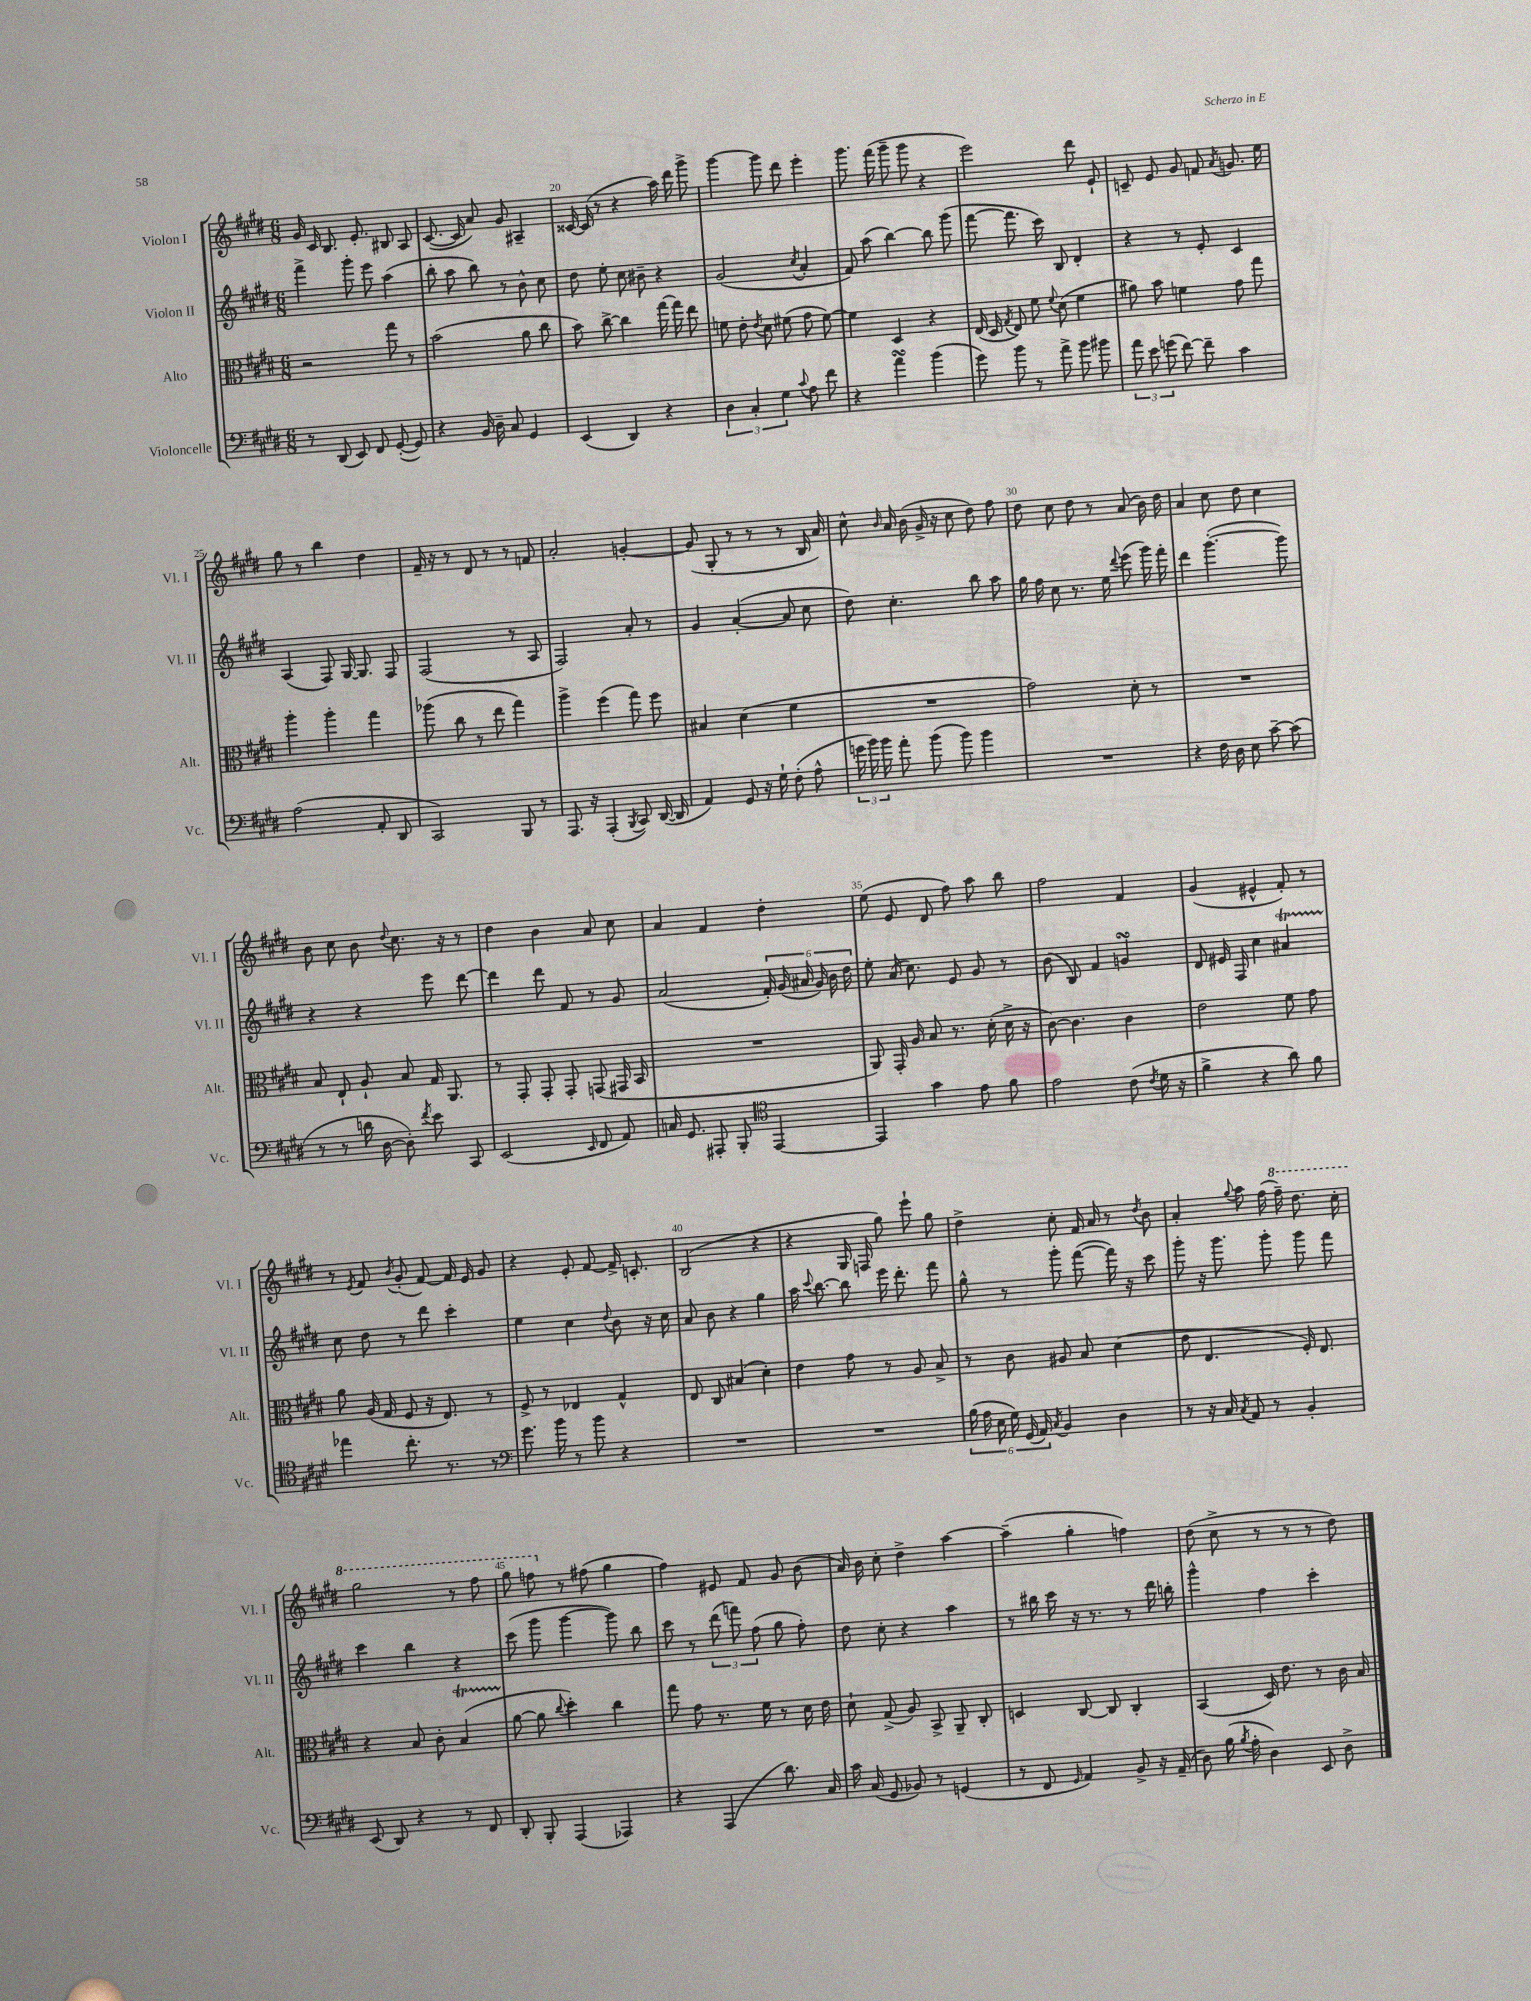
<<
\new StaffGroup <<
\new Staff = "s0" \with { instrumentName = "Violon I" shortInstrumentName = "Vl. I" } {
    \clef treble \key e \major \numericTimeSignature \time 6/8
    \autoBeamOff gis'16 cis'16 b8. e'8.-. bis8 a8 |
    cis'8.~( cis'16 a'8) gis'8 ais4-- |
    cisis'16~ cisis'16( r8 r4 a''16) dis'''16 gis'''8-> |
    gis'''4~ gis'''8 dis'''8 e'''4-. |
    gis'''8. fis'''16( gis'''8-- gis'''8 r4 |
    e'''2) dis'''8 e'8-! |
    c'8-- e'8 gis'8 f'8 \acciaccatura { a'8 } g'8. e''16 |
    gis''8 r8 b''4 dis''4 |
    fis'16-- r16 r8 dis'8 r8 r8 f'8 |
    a'2-. g'4~-. |
    g'8( gis8-. r8 r8 r8 b16 a'16) |
    cis''8-^ \grace { b'16 } a'16 b'16( gis'16-> r16 cis''8 dis''8) fis''8 |
    dis''8 cis''8 dis''8 r8 a'8( b'16) dis''16 |
    a'4 cis''8 dis''8 cis''4 |
    b'8 cis''8 b'8 \appoggiatura { dis''8 } cis''8. r16 r8 |
    dis''4 b'4 a'8 cis''8 |
    a'4 fis'4 dis''4-. |
    e''8( e'8 dis'8 fis''8) a''8 b''8 |
    fis''2 fis'4 |
    gis'4( eis'4-^ fis'8-.) r8 |
    r8 \acciaccatura { e'8 } fis'8 \acciaccatura { b'8 } gis'8-.( fis'8~) fis'16 e'16 gis'8 |
    r4 e'8-. fis'8~ fis'16-> c'8.-. |
    b2( r4 |
    r4 gis16 f16 gis''8) e'''8-! gis''8 |
    dis''4-> cis''8-. fis'16 a'16 r8 \acciaccatura { dis''8 } b'8 |
    a'4-. \appoggiatura { gis''8 } a''8 fis''16( \ottava #1 fis'''16--) dis'''8. cis'''16-. |
    gis'''2 r8 fis'''8 |
    gis'''8 f'''8 \ottava #0 r8 fis''!8( gis''4 |
    fis''4) eis'8 fis'8 gis'8 b'8( |
    a'16) b'16 cis''8-. dis''4-> a''4~ |
    a''4--( gis''4-. f''4) |
    dis''8( cis''8-> r8 r8 r8 dis''8) \bar "|." |
}
\new Staff = "s1" \with { instrumentName = "Violon II" shortInstrumentName = "Vl. II" } {
    \clef treble \key e \major \numericTimeSignature \time 6/8
    \autoBeamOff fis'''4-> gis'''8-. e'''8 a''4( |
    b''8-. a''8 b''8) r8 b'8-^ cis''8 |
    dis''8 e''8-. cis''8 bis'8-- r4 |
    gis'2( \acciaccatura { cis''8 } a'4-. |
    fis'8) a''8( b''4~) b''8 gis'''8( |
    fis'''8~ fis'''8. cis'''16) b8 dis'4-. |
    r4 r8 e'8-. cis'4 |
    a4( fis8) gis16~ gis8. fis8 |
    fis2( r8 a8 |
    fis2) a'8-. r8 |
    gis'4 a'4~-.( a'8 cis''8 |
    dis''8) cis''4.-. b''8 a''8 |
    gis''16 fis''16 cis''8 r8. e''16 \appoggiatura { dis'''8 } e'''8( gis'''16) fis'''16-. |
    dis'''4 gis'''4.~-.( gis'''8) |
    r4 r4 e'''8 dis'''8~ |
    dis'''4 dis'''8 fis'8 r8 gis'8 |
    a'2( \tuplet 6/4 { fis'16-.) gis'16( ais'16 gis'16) b'16 dis''16 } |
    e''8-. a'16( cis''8.) e'8 gis'8 r8 |
    b'8( b8) fis'4 g'4\turn |
    dis'8 eis'16 fis16 cis''4 ais'4\startTrillSpan |
    cis''8\stopTrillSpan dis''8 r8 dis'''8 cis'''4-. |
    e''4 cis''4 \appoggiatura { dis''8 } b'8 r16 cis''16 |
    a'8 b'8 r4 gis''4 |
    a''16 \appoggiatura { cis'''8 } b''8.~ b''8 e'''16 dis'''8.-. fis'''8 |
    gis''8-^ r8 gis'''8-. fis'''8~( fis'''16) r16 cis'''8 |
    gis'''8-. r16 gis'''8. gis'''8-. gis'''8 fis'''8 |
    cis'''4 b''4 r4 |
    cis'''8( gis'''8 gis'''4~ gis'''8) b''8 |
    cis'''8 r8 \tuplet 3/2 { dis'''8( f'''8) fis''8( } gis''8 fis''8-.) |
    dis''8 cis''8-. r4 a''4 |
    r8 bis''16 cis'''16 r16 r8. r8 dis'''16 b''16-. |
    gis'''4-^ fis''4 cis'''4-. \bar "|." |
}
\new Staff = "s2" \with { instrumentName = "Alto" shortInstrumentName = "Alt." } {
    \clef alto \key e \major \numericTimeSignature \time 6/8
    \autoBeamOff r2 gis''8 r8 |
    b'2( a'8 cis''8 |
    b'8) cis''8~-> cis''4 gis''16~ gis''16 e''8 |
    f'8 e'8-. \acciaccatura { e'8 } dis'8 fis'8( gis'8 fis'8~) |
    fis'4 dis4 r4 |
    e16( dis16 \acciaccatura { gis8 } e8) fis'8 \appoggiatura { fis'8 } dis'8( fis'4 |
    ais'8) b'8 f'4 gis'8 gis''8 |
    a''4-. a''4-. gis''4 |
    aes''8( cis''8 r8 e''8 gis''4) |
    a''4-> fis''4( gis''8) fis''8 |
    bis4 dis'4( fis'4 |
    R2. |
    gis'2) dis'8-. r8 |
    R2. |
    b8 e8-! a8-! b8 gis16 a,8. |
    r8 gis,8-. gis,8-. gis,8-. g,8( gis,16 b,16 |
    R2. |
    a,8) gis,16-. a16 b8 r8. dis'16-.( dis'16-> r16 |
    cis'8~) cis'4. cis'4 |
    e'2 fis'8 gis'8 |
    a'8 a16( gis16 fis8 r16 e8.) r8 |
    fis8-> r8 ees4 gis4-^ |
    e8 cis8 bis4( dis'4-.) |
    e'4 gis'8 r8 a8 b8-> |
    r8 cis'8 ais8 b8 dis'4( |
    e'8 e4. fis16-.) e8. |
    r4 b8 cis'8-. b4\startTrillSpan( |
    a'8~\stopTrillSpan a'8 \appoggiatura { cis''8 } dis''4-.) cis''4 |
    gis''8 gis'8 r8. fis'16 r8 dis'16 e'16 |
    dis'8-! gis8->( a8) b,8-> a,8-- cis8-. |
    d4 cis8~ cis8 cis4-. |
    b,4( dis16) e'8. r8 cis'16 b16 \bar "|." |
}
\new Staff = "s3" \with { instrumentName = "Violoncelle" shortInstrumentName = "Vc." } {
    \clef bass \key e \major \numericTimeSignature \time 6/8
    \autoBeamOff r8 dis,8( e,8) fis,8 gis,8~-.( gis,8) |
    r4 b,16 dis16-- cis8 gis,4 |
    e,4( dis,4) r4 |
    \tuplet 3/2 { dis4 cis4-. gis4 } \appoggiatura { cis'8 } a8 fis'8 |
    r4 a'4\turn b'4( |
    gis'8) b'8 r8 a'8-> b'8 bis'8 |
    \tuplet 3/2 { a'8 e'8 g'8( } fis'8~) fis'8-- cis'4 |
    a2( a,8-. dis,8 |
    cis,2) b,,8 r8 |
    a,,8. r16 a,,4-.( \acciaccatura { b,,8 } cis,8) dis,16~( dis,16 |
    a,4) gis,8 r16 gis16-! fis8-.( a8-^ |
    \tuplet 3/2 { g'16 b'16) b'16 } a'8-. b'8( b'8) b'4 |
    R2. |
    r4 fis16 dis16 e8 cis'8~-- cis'8( |
    r8 r8 d'16 dis16~ dis8-.) \acciaccatura { fis'8 } e'8 cis,8 |
    e,2( \grace { e,16 } fis,8 a,8) |
    c16 gis,8. ais,,8-. b,,8-. \clef tenor e,4~ |
    e,4 gis'4 e'8 fis'8 |
    e'2 cis'8( \acciaccatura { cis'8 } dis'16 r16 |
    fis'4-> r4 a'8) fis'8 |
    ees''4 cis''8.-. r8. r8 |
    \clef bass gis'8. b'16 r8 b'8 r4 |
    R2. |
    R2. |
    \tuplet 6/4 { b16( a16 e16 gis16) gis,16( a,16) } \acciaccatura { cis8 } b,4 dis4 |
    r8 r16 cis16 \acciaccatura { cis8 } a,8 r8 b,4-. |
    e,8( dis,8) r4 r8 fis,8 |
    dis,8-. b,,8-. a,,4( aes,,4) |
    r4 a,,4( dis'8.) cis16 |
    cis'16 cis16( gis,8 bes,8) r8 g,4( |
    r8 fis,8 \grace { gis,16 } a,4) b,8-> r16 a,16--( |
    dis8) b16( \acciaccatura { b8 } a16-. dis4) e,8 dis8-> \bar "|." |
}
>>
>>
\layout { \context { \Score currentBarNumber = #18 \override BarNumber.break-visibility = ##(#f #t #t) barNumberVisibility = #(every-nth-bar-number-visible 5) } }
